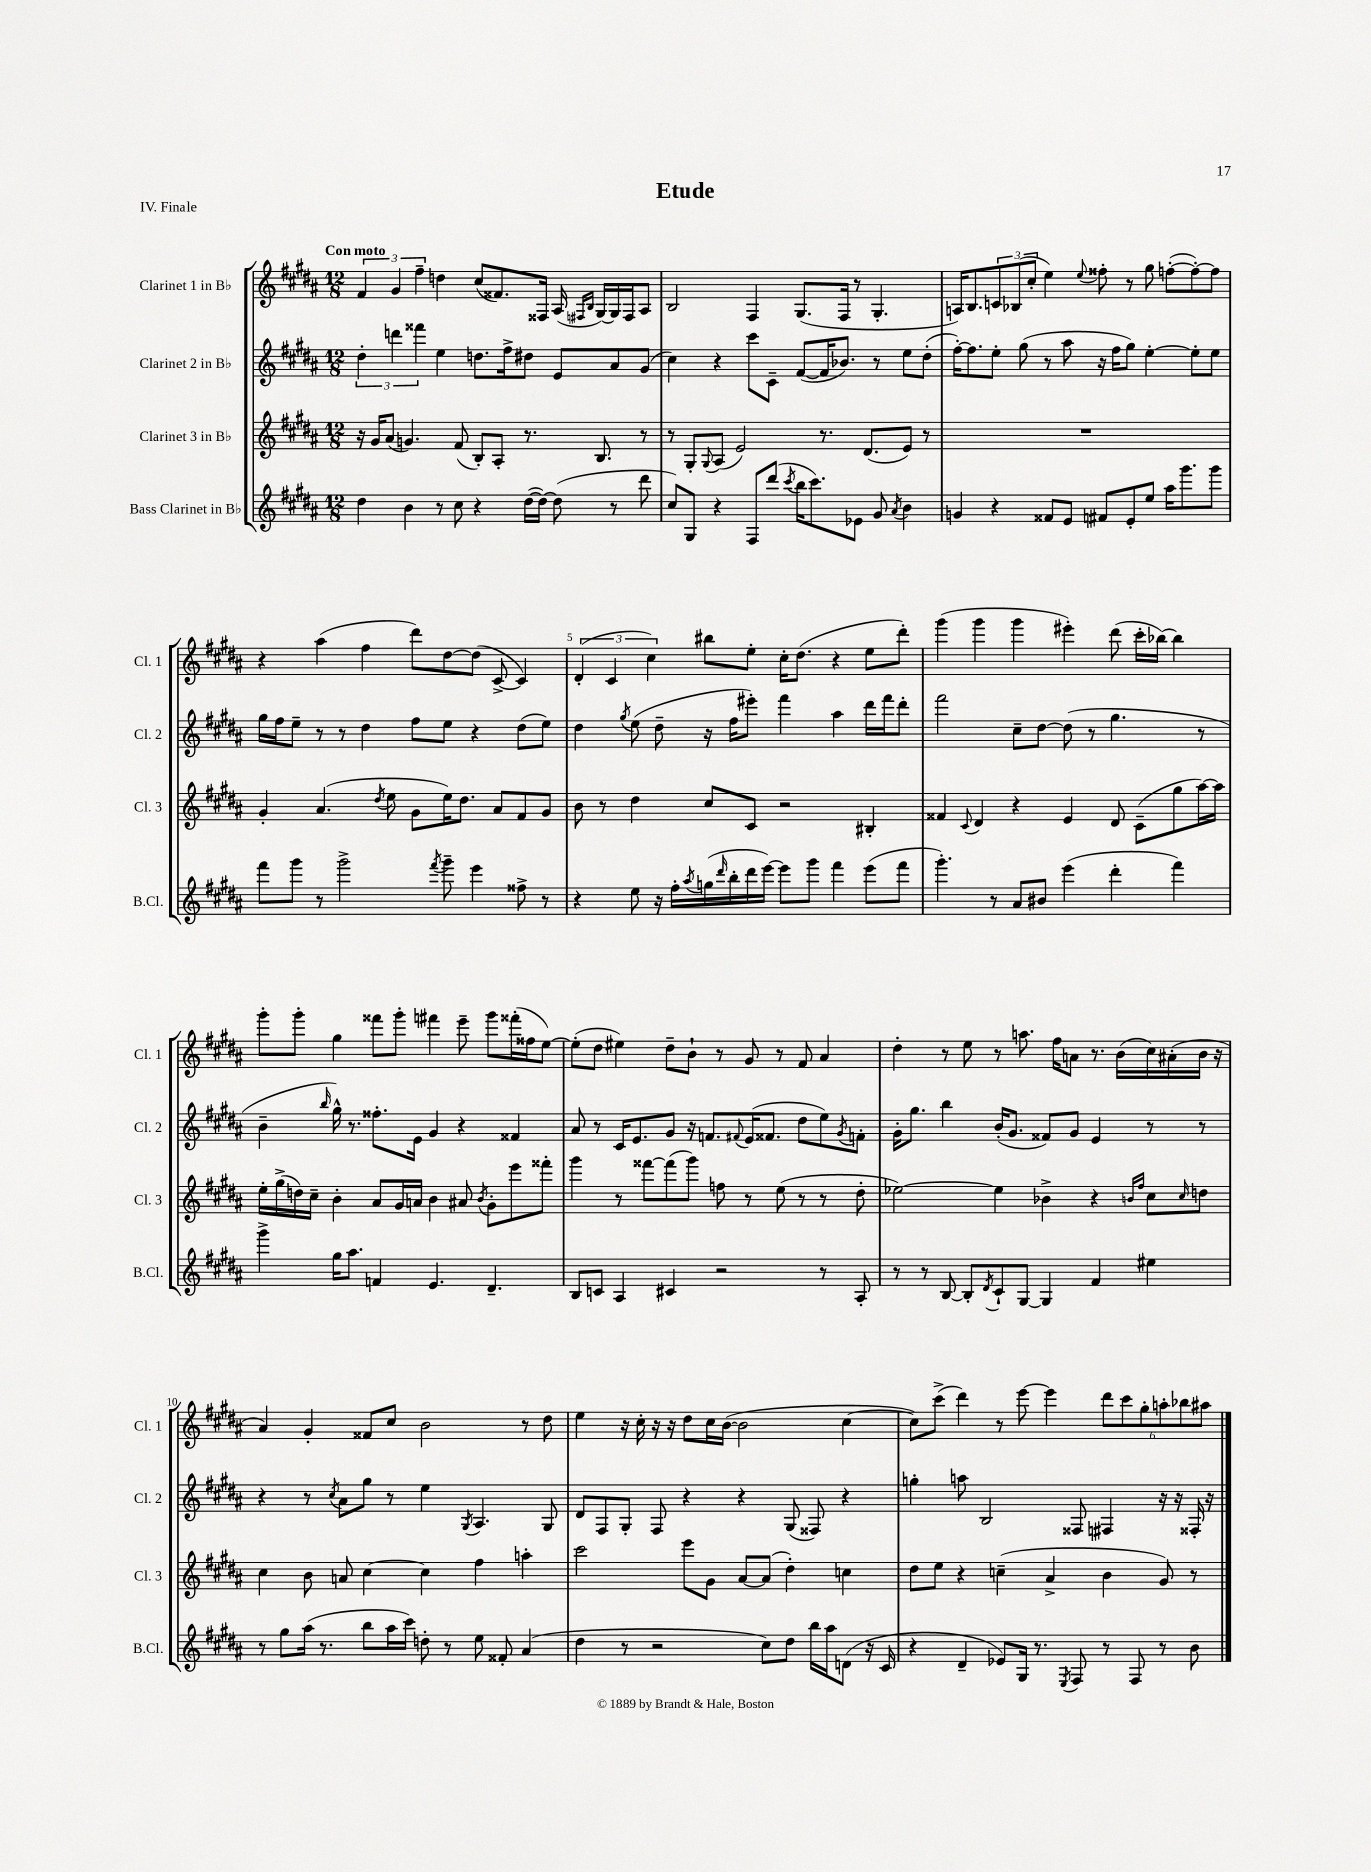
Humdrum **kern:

**kern	**kern	**kern	**kern
*staff4	*staff3	*staff2	*staff1
*clefG2	*clefG2	*clefG2	*clefG2
*k[f#c#g#d#a#]	*k[f#c#g#d#a#]	*k[f#c#g#d#a#]	*k[f#c#g#d#a#]
*M12/8	*M12/8	*M12/8	*M12/8
4dd#\	16r	6dd#'\	6f#/
.	16g#/LK	.	.
.	(8a#/J	.	.
.	.	6ddd\	6g#/
4b\	4.g/)	.	.
.	.	6fff##\	6ff#~\
8r	.	4ee\	4dd\
8cc#\	(8f#/	.	.
4r	8B'/L)	8.dd\L	(8cc#/L
.	8A#'/J	.	8.f##/)
.	.	16ff#^\k	.
([16dd#\LL	8.r	8dd#\J	.
16dd#\_JJ)	.	.	16F##/Jk
(8dd#\]	.	8e/L	(16A#/
.	.	.	16qqF#/LL
.	.	.	16qqB/JJ
.	8.B/	.	[16G#/LL)
8r	.	8a#/	16G#/]
.	.	.	16F#/J
8ddd#\	8r	(8g#/J	8A#/J
=	=	=	=
8cc#/L)	8r	4cc#\)	2B/
8G#/J	8G#'/L	.	.
.	8qqG#/	.	.
4r	(8A#/J	4r	.
.	2e/)	.	.
8F#/L	.	8ccc#\L	4F#/
(8ddd#/J	.	8c#~\J	.
8qccc#/	.	.	.
16bb\LK	.	([8f#/L	(8.G#/L
8.ccc#\)	.	.	.
.	8.r	16f#/]K	.
.	.	8.b-/J)	16F#/Jk
8e-\J	.	.	8r
.	(8.d#/L	.	.
8g#/	.	8r	4.G#'/
8qa#/	.	.	.
4b\	8e/J)	8ee\L	.
.	8r	(8dd#'\J	.
=	=	=	=
4g/	1.r	[16ff#'\LK)	16A/LK)
.	.	8.ff#\]	8.B/
4r	.	8ee'\J	12c/
.	.	.	(12B-/
.	.	(8gg#\	.
.	.	.	12cc#'/J
8f##/L	.	8r	4ee\)
8e/J	.	8aa#\	.
.	.	.	8qqee/
8f#/L	.	16r	8ff##'\
.	.	16ff#\LK	.
8e'/	.	8gg#\J)	8r
8ee/J	.	[4ee'\	8gg#\
16aa#\LK	.	.	([8ff'\L
8.ggg#\	.	.	.
.	.	8ee'\]L	8ff'\_)
8ggg#\J	.	8ee\J	8ff\]J
=	=	=	=
8fff#\L	4g#'/	16gg#\LL	4r
.	.	16ff#\J	.
8ggg#\J	.	8ee~\J	.
8r	(4.a#/	8r	(4aa#\
2ggg#^\	.	8r	.
.	.	4dd#\	4ff#\
.	8qdd#/	.	.
.	8ee\	.	.
.	8g#\L	8ff#\L	8ddd#\L)
8qfff#/	.	.	.
8ggg#~\	16ee\K)	8ee\J	[8dd#\
.	8.dd#\J	.	.
4eee\	.	4r	(8dd#\]J
.	8a#/L	.	[8c#^/
8ff##^\	8f#/	(8dd#\L	4c#/])
8r	8g#/J	8ee\J)	.
=	=	=	=
4r	8b\	4dd#\	(6d#'/
.	8r	.	.
.	.	.	6c#/
.	.	8qgg#/	.
8ee\	4dd#\	(8ee\	.
.	.	.	6cc#\)
16r	.	8dd#~\	.
16ff#'\LL	.	.	.
8qaa#/	.	.	.
(16gg\	8cc#/L	16r	8bb#\L
16qqddd#/	.	.	.
16bb'\	.	16ff#\LK	.
16ddd#\	8c#/J	8eee#'\J)	8ee'\J
[16eee\JJ)	.	.	.
8eee\]L	2r	4fff#\	16cc#'\LK
.	.	.	(8.dd#\J
8ggg#\J	.	.	.
4fff#\	.	4aa#\	4r
(8eee\L	4B#'/	16ddd#\LL	8ee\L
.	.	16fff#\J	.
8fff#\J	.	8ddd#'\J	8ddd#'\J)
=	=	=	=
4.ggg#'\)	4f##/	2fff#\	(4ggg#\
.	8qqc#/	.	.
.	4d#/	.	4ggg#\
8r	.	.	.
8a#/L	4r	8cc#~\L	4ggg#\
8b#/J	.	[8dd#\J	.
(4eee\	4e/	(8dd#\]	4eee#'\)
.	.	8r	.
4ddd#'\	8d#/	4.gg#\	(8ddd#\
.	(8c#~\L	.	16ccc#'\LL
.	.	.	[16bb-\JJ)
4fff#\)	8gg#\	.	4bb-\]
.	[16aa#\L)	8r	.
.	16aa#\]JJ	.	.
=	=	=	=
4ggg#^\	16ee'\LL	4b~\	8ggg#'\L
.	(16gg#^\	.	.
.	16dd\)	.	8ggg#'\J
.	16cc#~\JJ	.	.
.	.	16qqbb/	.
16gg#\LK	4b'\	16gg#^^\)	4gg#\
8.aa#\J	.	8.r	.
4f/	8a#/L	8.ff##'\L	8fff##\L
.	16g#/L	.	8ggg#'\J
.	16a/JJ	16e\Jk	.
4.e/	4b\	4g#/	4fff#\
.	8a#/	4r	8eee~\
.	8qb/	.	.
4.d#~/	8g#'\L	.	8ggg#\L
.	8eee\	4f##/	(16fff##'\L
.	.	.	16ff##\J
.	8fff##'\J	.	[8ee\J)
=	=	=	=
8B/L	4ggg#\	8a#/	(8ee'\]L
8c/J	.	8r	8dd#\J
4A#/	8r	16c#/LK	4ee#\)
.	.	8.e/	.
.	[8fff##\L	.	.
4c#/	(8fff##\]	8g#/J	8dd#~\L
.	8ggg#\J)	16r	8b`\J
.	.	8.f/L	.
2r	8ff\	.	8r
.	.	8qqf#/	.
.	8r	(16e/K	8g#/
.	.	8.f##/J	.
.	(8ee\	.	8r
.	8r	8dd#\L	8f#/
8r	8r	8ee\)	4a#/
.	.	8qg#/	.
8A#'/	8dd#'\	8f'\J	.
=	=	=	=
8r	[2ee-\)	16g#'\LK	4dd#'\
.	.	8.gg#\J	.
8r	.	.	.
[8B/	.	4bb\	8r
8B'/]L	.	.	8ee\
8qd#/	.	.	.
8c#`/	4ee-\]	(16b'/LK	8r
.	.	8.g#/J	.
[8G#/J	.	.	8.aa\
4G#/]	4b-^\	8f##/L)	.
.	.	.	16ff#\LK
.	.	8g#/J	8a\J
4f#/	4r	4e/	8.r
.	.	.	(16b\LL
.	16qqb/LL	.	.
.	16qqff#/JJ	.	.
4ee#\	8cc#\L	8r	16cc#\)
.	.	.	(16a#'\
.	16qqcc#/	.	.
.	8dd\J	8r	16b\JJ
.	.	.	16r
=	=	=	=
8r	4cc#\	4r	4a#/)
8gg#\L	.	.	.
(16aa#\Jk	8b\	8r	4g#'/
8.r	.	.	.
.	.	8qcc#/	.
.	8a/	8a#\L	.
8bb\L	[4cc#\	8gg#\J	8f##/L
16aa#\L	.	8r	8cc#/J
16ccc#\JJ)	.	.	.
8dd'\	4cc#\]	4ee\	2b\
8r	.	.	.
.	.	8qG#/	.
8ee\	4ff#\	4.A#/	.
8f##'/	.	.	.
(4a#/	4aa'\	.	8r
.	.	8G#/	8dd#\
=	=	=	=
4dd#\	2ccc#\	8d#/L	4ee\
.	.	8F#/	.
8r	.	8G#'/J	16r
.	.	.	16cc#'\
2r	.	8F#/	16r
.	.	.	16r
.	8eee\L	4r	8dd#\L
.	8g#\J	.	16cc#\L
.	.	.	([16b\JJ
.	[8a#/L	4r	2b\]
8cc#\L)	(8a#/]J	.	.
8dd#\J	4dd#'\)	(8G#/	.
16bb\LL	.	8F##/)	.
16aa#\J	.	.	.
(8d\J	4cc\	4r	[4cc#\
16r	.	.	.
16c#/	.	.	.
=	=	=	=
4r	8dd#\L	4gg'\	8cc#\]L)
.	8ee\J	.	(8ccc#^\J
4d#~/	4r	8aa\	4ddd#\)
.	.	2B/	.
8e-/L)	(4cc~\	.	8r
16G#/Jk	.	.	[8eee\
8.r	.	.	.
.	4a#^/	.	4eee\]
8qE/	.	.	.
8F#/	.	8F##/	.
8r	4b\	4F#/	12ddd#\L
.	.	.	12ccc#\
8F#/	.	.	.
.	.	.	12gg#'\
8r	8g#/)	16r	12aa'\
.	.	16r	.
.	.	.	12bb-\
8b\	8r	16F##'/	.
.	.	.	12aa#\J
.	.	16r	.
==	==	==	==
*-	*-	*-	*-
